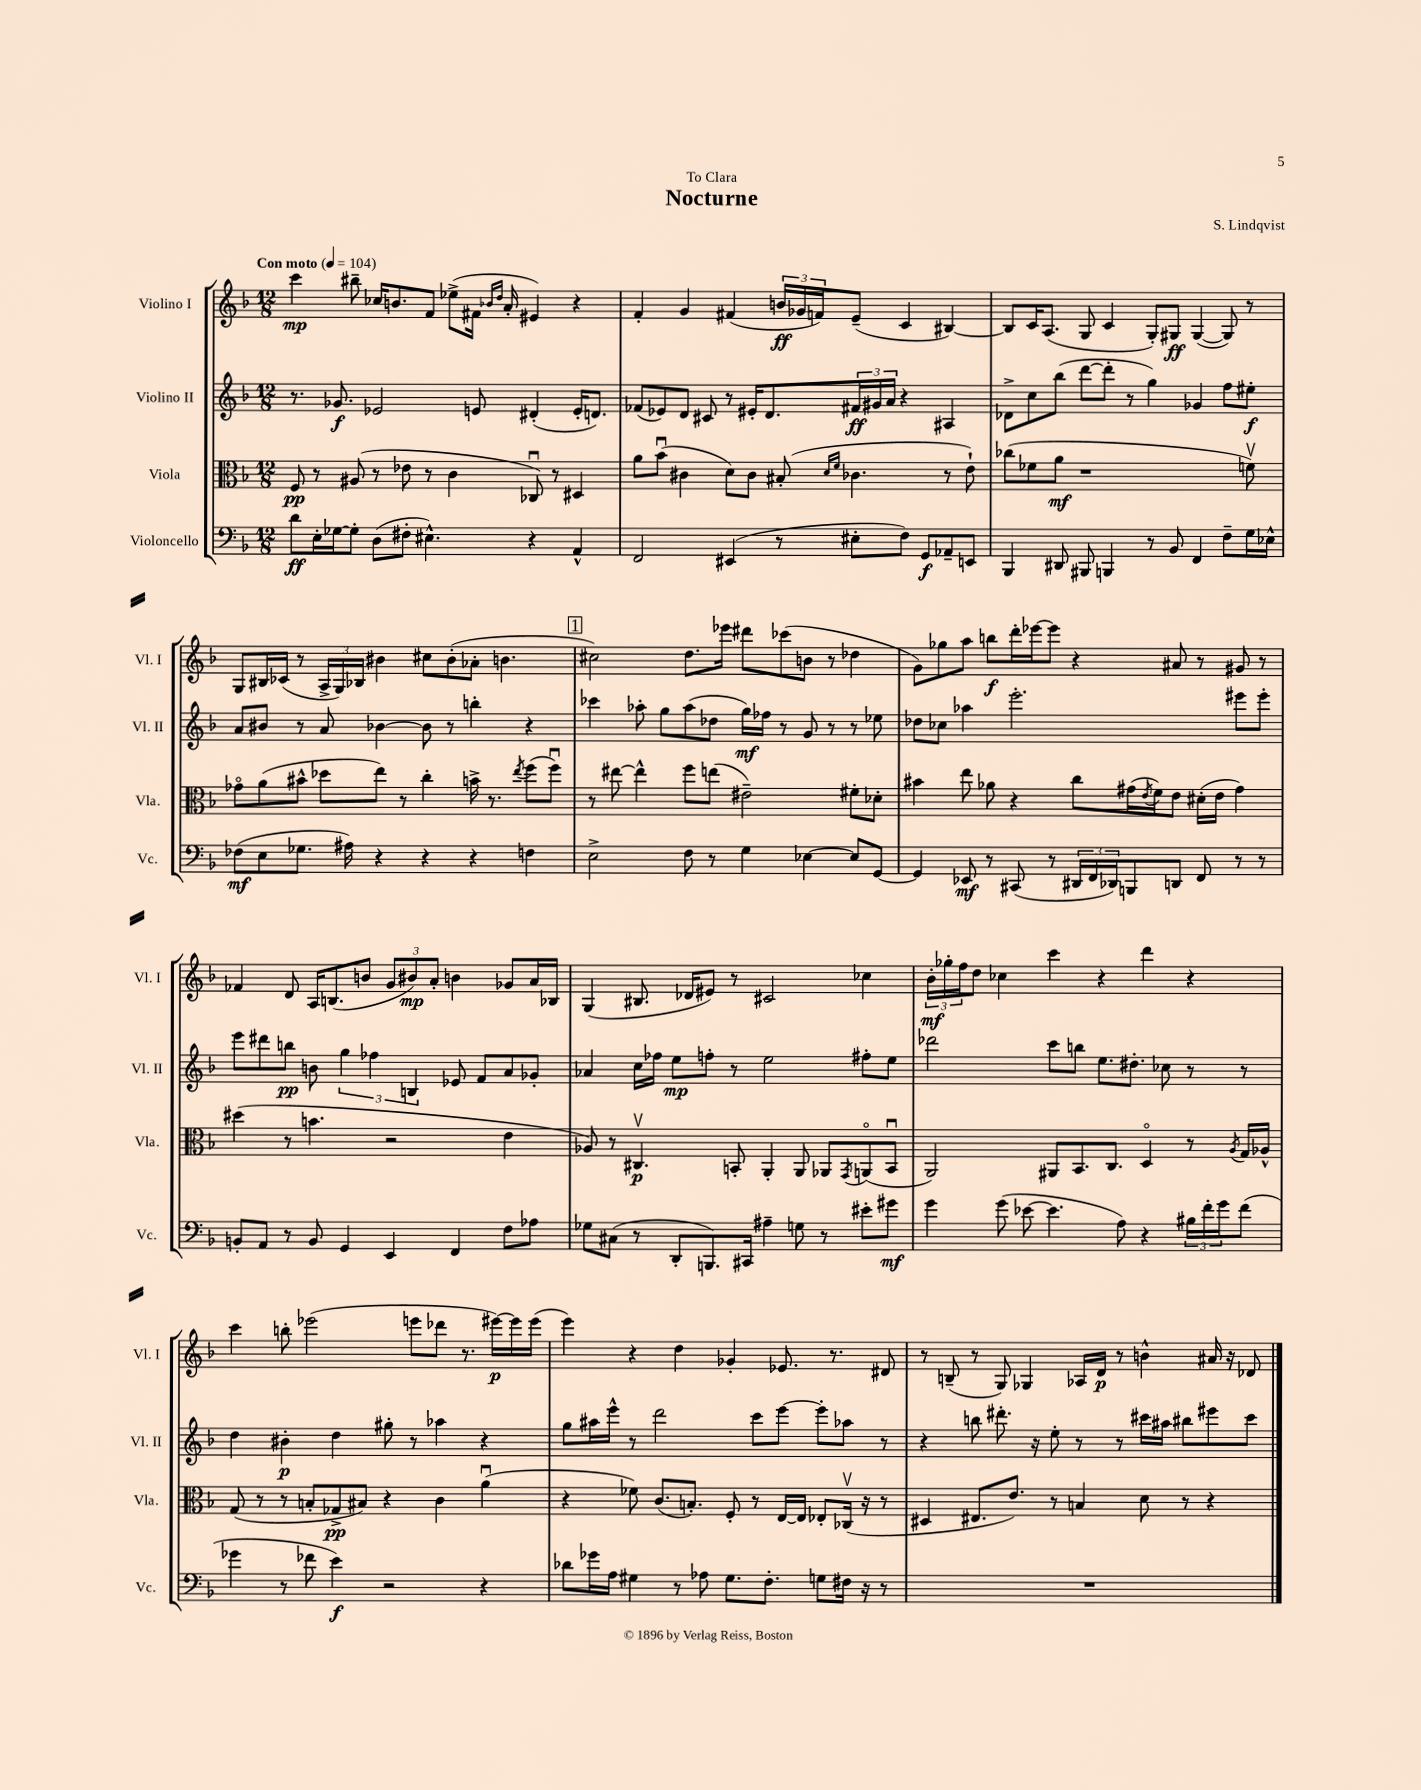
\header { title = "Nocturne" composer = "S. Lindqvist" dedication = "To Clara" }
<<
\new StaffGroup <<
\new Staff = "s0" \with { instrumentName = "Violino I" shortInstrumentName = "Vl. I" } {
    \clef treble \key f \major \numericTimeSignature \time 12/8 \tempo "Con moto" 4 = 104
    c'''4\mp bis''8-- ces''16 b'8. f'8 ees''8->( fis'16 \grace { bes'16 d''16 } a'16-. eis'4) r4 |
    f'4-. g'4 fis'4( \tuplet 3/2 { b'16\ff ges'16 f'16) } e'8--( c'4 bis4~) |
    bis8 c'16 a8.( g8 c'4 g8-.) gis8\ff gis4~( gis8) r8 |
    g8 bis16 ces'16( r8 \tuplet 3/2 { a16-> g16) bes16 } bis'4 cis''8 bis'8-.( aes'8-. b'4. |
    \mark \markup { \box "1" } cis''2) d''8. ees'''16 dis'''8 ces'''8( b'8 r8 des''4 |
    g'8) ges''8 a''8 b''8\f d'''16-. ees'''16~ ees'''8 r4 ais'8 r8 gis'8 r8 |
    fes'4 d'8 a16 b8.( b'8 \tuplet 3/2 { g'8 bis'8\mp) a'8-. } b'4 ges'8 a'16 bes16 |
    g4( bis8. des'16 eis'8) r8 cis'2 ces''4 |
    \tuplet 3/2 { bes'16-.\mf ges''16-. f''16 } d''8 ces''4 c'''4 r4 d'''4 r4 |
    c'''4 b''8-. ees'''2( e'''8 des'''8 r8. eis'''16~\p) eis'''16 eis'''16( |
    e'''4) r4 d''4 ges'4-. ees'8. r8. dis'8 |
    r8 b8--( r8 g8) ges4 aes16 d'16\p r8 b'4-^ ais'16 r16 des'8 \bar "|." |
}
\new Staff = "s1" \with { instrumentName = "Violino II" shortInstrumentName = "Vl. II" } {
    \clef treble \key f \major \numericTimeSignature \time 12/8
    r8. ges'8.\f ees'2 e'8 dis'4-.( e'16-. d'8.) |
    fes'8( ees'8) d'8 cis'8 r8 eis'16-. d'8. \tuplet 3/2 { fis'16\ff gis'16 a'16 } r4 ais4 |
    des'8-> c''8 bes''8( d'''8~ d'''8-. r8 g''4) ges'4 f''8 eis''8-.\f |
    a'8 bis'8 r8 a'8 bes'4~ bes'8 r8 b''4-. r4 |
    \mark \markup { \box "1" } ces'''4 aes''8-. g''8 aes''8( des''8 g''16\mf) fes''16 r8 g'8 r8 r8 ees''8 |
    des''8 ces''8 aes''4 e'''2.-. eis'''8 eis'''8-. |
    e'''8 dis'''8 b''8\pp b'8 \tuplet 3/2 { g''4 fes''4 b4 } ees'8 f'8 a'8 ges'8-. |
    aes'4 c''16 fes''16 e''8\mp f''8-. r8 e''2 fis''8-. e''8 |
    des'''2 c'''8 b''8 e''8. dis''8.-. ces''8 r8 r8 |
    d''4 bis'4-.\p d''4 gis''8-. r8 aes''4 r4 |
    g''8 ais''16 e'''16-^ r8 d'''2 c'''8 e'''8~ e'''8-. aes''8 r8 |
    r4 b''8 dis'''8.-. r16 e''8-. r8 r8 cis'''16 ais''16 bis''8 eis'''8 cis'''8 \bar "|." |
}
\new Staff = "s2" \with { instrumentName = "Viola" shortInstrumentName = "Vla." } {
    \clef alto \key f \major \numericTimeSignature \time 12/8
    f8\pp r8 ais8( r8 ees'8 r8 c'4 ces8\downbow) r8 dis4 |
    a'8 bes'8\downbow( cis'4 d'8) cis'8 bis8-.( \grace { d'16 f'16 } ces'4. r8 e'8-!) |
    ces''8( fes'8 a'8\mf r1 f'8\upbow) |
    ges'8\flageolet a'8( bis'8-^ des''8 e''8) r8 c''4-. b'16-> r8. \acciaccatura { e''8 } f''8( f''8\downbow) |
    \mark \markup { \box "1" } r8 eis''8~ eis''4-^ f''8 e''8( eis'2--) fis'8-. des'8-. |
    bis'4 e''8 aes'8 r4 c''8 gis'16( \acciaccatura { e'8 } f'16) e'8 dis'16-.( e'16 gis'4) |
    dis''4( r8 b'4. r2 e'4 |
    aes8) r8 cis4.\upbow\p b,8-. a,4-. a,8 aes,8 \acciaccatura { g,8 } a,8\flageolet( b,8\downbow |
    a,2) ais,8 bes,8. c8. d4\flageolet r8 \acciaccatura { a8 } g16 aes16-^ |
    g8( r8 r8 b8-. ges8->\pp bis8) r4 c'4 a'4\downbow( |
    r4 fes'8) c'8.( b8.-.) f8-. r8 e16~ e16 ees8-. ces16\upbow( r16 r8 |
    dis4 eis8. e'8.) r8 b4 d'8 r8 r4 \bar "|." |
}
\new Staff = "s3" \with { instrumentName = "Violoncello" shortInstrumentName = "Vc." } {
    \clef bass \key f \major \numericTimeSignature \time 12/8
    d'8\ff e16-. ges16~ ges8-. d8( fis8-. eis4.-^) r4 a,4-^ |
    f,2 eis,4( r8 eis8-. f8) g,8\f aes,8-- e,8 |
    bes,,4 dis,8 bis,,8 b,,4 r8 bes,8 f,4 f8-- g16 ees16-^ |
    fes8\mf( e8 ges8. ais16) r4 r4 r4 f4 |
    \mark \markup { \box "1" } e2-> f8 r8 g4 ees4~ ees8 g,8~ |
    g,4 ees,8\mf r8 cis,8( r8 \tuplet 3/2 { dis,16 f,16 des,16) } b,,8 d,8 f,8 r8 r8 |
    b,8-. a,8 r8 b,8 g,4 e,4 f,4 f8 aes8 |
    ges8 cis8( r8 d,8-. b,,8.) cis,16 ais4-- g8 r8 eis'8-. gis'8\mf |
    g'4 g'8( ees'8~ ees'4. a8) r4 \tuplet 3/2 { bis16 f'16-. g'16 } f'8( |
    ges'4 r8 fes'8 e'4\f) r2 r4 |
    des'8 ges'16 a16 gis4 r8 aes8 gis8. f8.-. g8 fis16 r16 r8 |
    R1. \bar "|." |
}
>>
>>
\layout { \context { \Score \remove "Bar_number_engraver" } }
